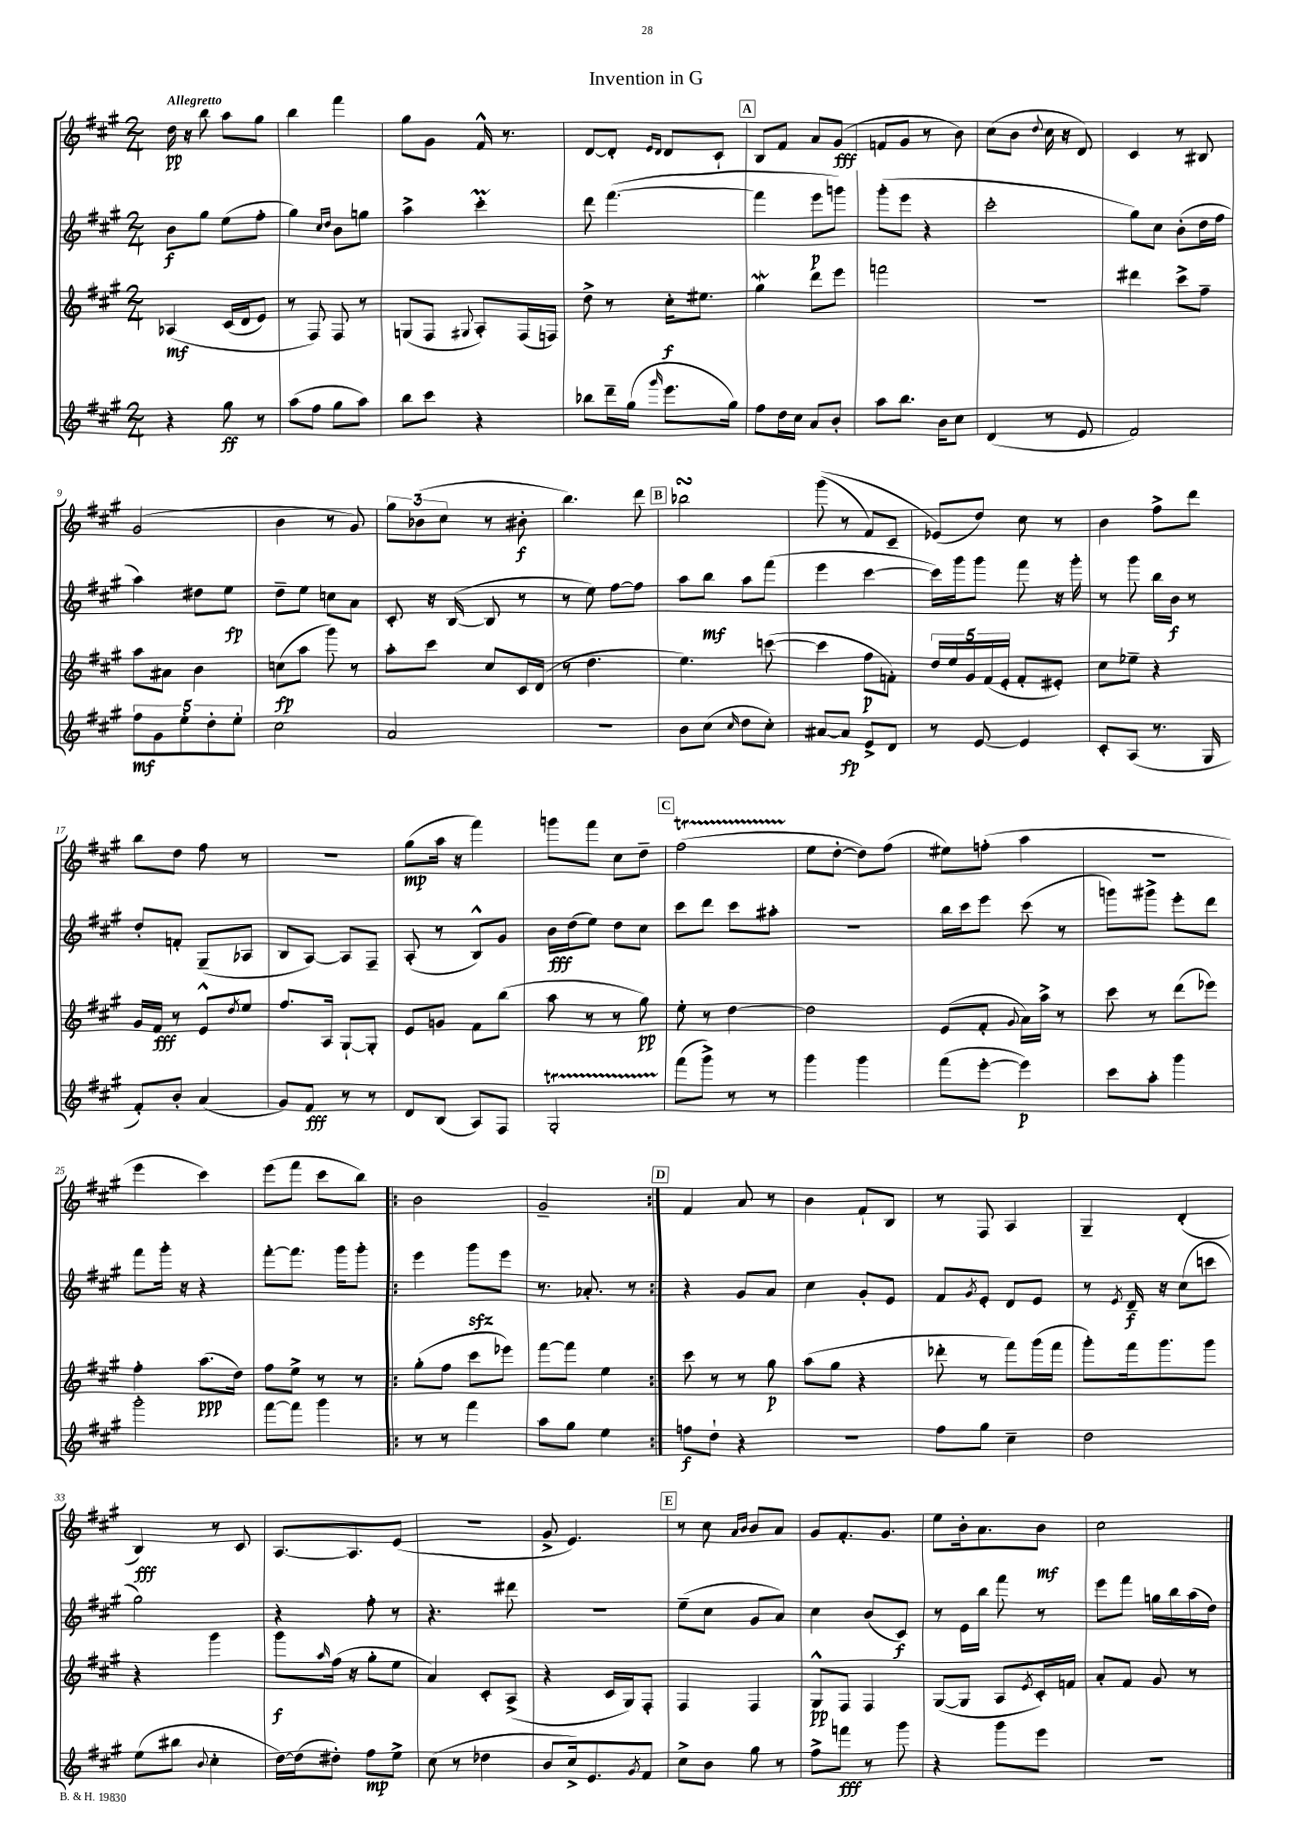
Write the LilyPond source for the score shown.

\header { title = "Invention in G" }
<<
\new StaffGroup <<
\new Staff = "s0" {
    \clef treble \key a \major \numericTimeSignature \time 2/4 \tempo "Allegretto"
    d''16\pp r16 b''8 a''8 gis''8 |
    b''4 fis'''4 |
    gis''8 gis'8 fis'16-^ r8. |
    d'8~ d'8-. \grace { e'16 d'16 } d'8 cis'8-! |
    \mark \markup { \box "A" } b8 fis'8 a'8 gis'8\fff( |
    f'8 gis'8 r8 b'8) |
    cis''8( b'8 \appoggiatura { d''8 } cis''16 r16 d'8) |
    cis'4 r8 bis8 |
    gis'2( |
    b'4 r8 gis'8) |
    \tuplet 3/2 { gis''8 bes'8( cis''8 } r8 bis'8-.\f |
    b''4.) d'''8 |
    \mark \markup { \box "B" } bes''2\turn |
    gis'''8(\( r8 fis'8) cis'8-- |
    ees'8(\) d''8) cis''8 r8 |
    b'4 fis''8-> d'''8 |
    b''8 d''8 fis''8 r8 |
    R2 |
    gis''8\mp( a''16 r16 fis'''4) |
    g'''8 fis'''8 cis''8 d''8-- |
    \mark \markup { \box "C" } fis''2\startTrillSpan( |
    e''8\stopTrillSpan d''8~-. d''8) fis''8( |
    eis''8) f''8-.( a''4 |
    R2 |
    e'''4 cis'''4) |
    e'''8( fis'''8 cis'''8 b''8) |
    \repeat volta 2 { b'2 |
    gis'2-- | }
    \mark \markup { \box "D" } fis'4 a'8 r8 |
    b'4 fis'8-! b8 |
    r8 fis8 a4 |
    gis4-- d'4-.( |
    b4\fff) r8 cis'8 |
    a8.~ a8. e'8( |
    R2 |
    gis'8-> e'4.) |
    \mark \markup { \box "E" } r8 cis''8 \grace { a'16 b'16 } b'8 a'8 |
    gis'8 fis'8.-. gis'8. |
    e''8 b'16-. a'8. b'8\mf |
    cis''2 \bar "|." |
}
\new Staff = "s1" {
    \clef treble \key a \major \numericTimeSignature \time 2/4
    b'8\f gis''8 e''8( fis''8-. |
    gis''4) \grace { cis''16 d''16 } b'8 g''8 |
    a''4-> cis'''4-.\prall |
    d'''8 fis'''4.~( |
    \mark \markup { \box "A" } fis'''4 e'''8\p g'''8) |
    gis'''8-.( e'''8 r4 |
    cis'''2-. |
    gis''8) cis''8 b'8-.( d''16 fis''16 |
    a''4) dis''8 e''8\fp |
    d''8-- e''8 c''8 a'8 |
    cis'8-. r16 b16~( b8 r8 |
    r8 e''8) fis''8~ fis''8 |
    \mark \markup { \box "B" } a''8 b''8\mf a''8 fis'''8( |
    e'''4 cis'''4~ |
    cis'''16) gis'''16 gis'''8 fis'''8 r16 gis'''16-. |
    r8 gis'''8 b''16 b'16\f r8 |
    d''8-. f'8-. gis8--( aes8 |
    b8 a8~) a8 fis8-- |
    a8-.( r8 b8-^) gis'8 |
    b'16\fff d''16( e''8) d''8 cis''8 |
    \mark \markup { \box "C" } cis'''8 d'''8 cis'''8 ais''8-. |
    R2 |
    b''16 cis'''16 e'''8 cis'''8( r8 |
    g'''8) gis'''8-> e'''8-. d'''8 |
    fis'''8 gis'''16-. r16 r4 |
    fis'''8~-. fis'''8. gis'''16 gis'''8-. |
    \repeat volta 2 { e'''4 gis'''8\sfz e'''8 |
    r8. aes'8.-. r8 | }
    \mark \markup { \box "D" } r4 gis'8 a'8 |
    cis''4 gis'8-. e'8 |
    fis'8 \acciaccatura { gis'8 } e'8-. d'8 e'8 |
    r8 \acciaccatura { e'8 } d'16--\f r16 cis''8( c'''8 |
    gis''2) |
    r4 fis''8-. r8 |
    r4. dis'''8 |
    R2 |
    \mark \markup { \box "E" } e''8--( cis''8 gis'8 a'8) |
    cis''4 b'8( cis'8\f) |
    r8 e'16 b''16 fis'''8 r8 |
    e'''8 fis'''8 g''16 b''16 a''16( d''16) \bar "|." |
}
\new Staff = "s2" {
    \clef treble \key a \major \numericTimeSignature \time 2/4
    aes4\mf\( cis'16( d'16 e'8) |
    r8 fis8\) fis8 r8 |
    g8( fis8 \appoggiatura { gis8 } a8-.) fis16( f16) |
    d''8-> r8 cis''16-.\f eis''8. |
    \mark \markup { \box "A" } gis''4\mordent d'''8 e'''8 |
    f'''2 |
    r2 |
    dis'''4 cis'''8-> fis''8-- |
    a''8 ais'8 b'4 |
    c''8\fp( a''8 gis'''8) r8 |
    a''8-. cis'''8 cis''8 cis'16 d'16( |
    r8 d''4. |
    \mark \markup { \box "B" } e''4.) c'''8~( |
    c'''4 fis''8\p f'8-.) |
    \tuplet 5/4 { d''16 e''16 gis'16 fis'16( e'16-. } fis'8-. eis'8-.) |
    cis''8 ees''8-- r4 |
    gis'16 fis'16\fff r8 e'8-^ \acciaccatura { d''8 } e''8 |
    fis''8. a16 gis8~-! gis8-. |
    e'8 g'8 fis'8 b''8( |
    a''8 r8 r8 gis''8\pp) |
    \mark \markup { \box "C" } e''8-. r8 d''4~ |
    d''2 |
    e'8( fis'8-. \appoggiatura { gis'8 } a'16) a''16-> r8 |
    cis'''8 r8 d'''8( ees'''8) |
    fis''4-. a''8.\ppp( d''16) |
    fis''8 e''8-> r8 r8 |
    \repeat volta 2 { gis''8-.( fis''8 cis'''8 ees'''8) |
    fis'''8~ fis'''8 e''4 | }
    \mark \markup { \box "D" } cis'''8 r8 r8 gis''8\p |
    a''8( gis''8 r4 |
    des'''8-. r8 fis'''8) gis'''16( fis'''16 |
    gis'''8-.) fis'''16 gis'''8. gis'''8 |
    r4 gis'''4 |
    gis'''8\f \grace { a''16 } fis''16( r16 gis''8-. e''8 |
    a'4) cis'8-. a8->( |
    r4 cis'16 gis16) fis8-. |
    \mark \markup { \box "E" } fis4 fis4 |
    gis8-^\pp fis8 fis4 |
    gis8~( gis8 a8 \acciaccatura { e'8 } cis'16-.) f'16 |
    a'8-. fis'8 gis'8 r8 \bar "|." |
}
\new Staff = "s3" {
    \clef treble \key a \major \numericTimeSignature \time 2/4
    r4 gis''8\ff r8 |
    a''8( fis''8 gis''8 a''8) |
    b''8 cis'''8 r4 |
    bes''8 d'''16-- gis''16( \grace { gis'''16 } e'''8. gis''16) |
    \mark \markup { \box "A" } fis''8 d''16 cis''16 a'8 b'8-. |
    a''8 b''8. b'16 cis''8 |
    d'4( r8 e'8 |
    fis'2) |
    \tuplet 5/4 { fis''8\mf gis'8 e''8-. d''8-. e''8-. } |
    cis''2 |
    a'2 |
    r2 |
    \mark \markup { \box "B" } b'8 cis''8( \grace { cis''16 } d''8 cis''8-.) |
    ais'8~ ais'8\fp e'8-> d'8 |
    r8 e'8~ e'4 |
    cis'8-. a8( r8. gis16 |
    fis'8-.) b'8-. a'4( |
    gis'8) fis'8\fff r8 r8 |
    d'8 b8( a8) fis8 |
    gis2-.\startTrillSpan |
    \mark \markup { \box "C" } fis'''8\stopTrillSpan( gis'''8->) r8 r8 |
    gis'''4 gis'''4 |
    fis'''8( e'''8~-. e'''4\p) |
    cis'''8 a''8-. gis'''4 |
    gis'''2-. |
    fis'''8~ fis'''8 gis'''4 |
    \repeat volta 2 { r8 r8 fis'''4 |
    a''8 gis''8 e''4 | }
    \mark \markup { \box "D" } f''8\f d''8-! r4 |
    r2 |
    fis''8 gis''8 cis''4-- |
    d''2 |
    e''8( bis''8 \appoggiatura { b'8 } cis''4-. |
    d''16~) d''16( dis''8-.) fis''8\mp e''8-> |
    cis''8( r8 des''4 |
    b'8 cis''16->) e'8. \acciaccatura { gis'8 } fis'8 |
    \mark \markup { \box "E" } cis''8-> b'8 gis''8 r8 |
    fis''8-> f'''8\fff r8 gis'''8 |
    r4 gis'''8 e'''8 |
    R2 \bar "|." |
}
>>
>>
